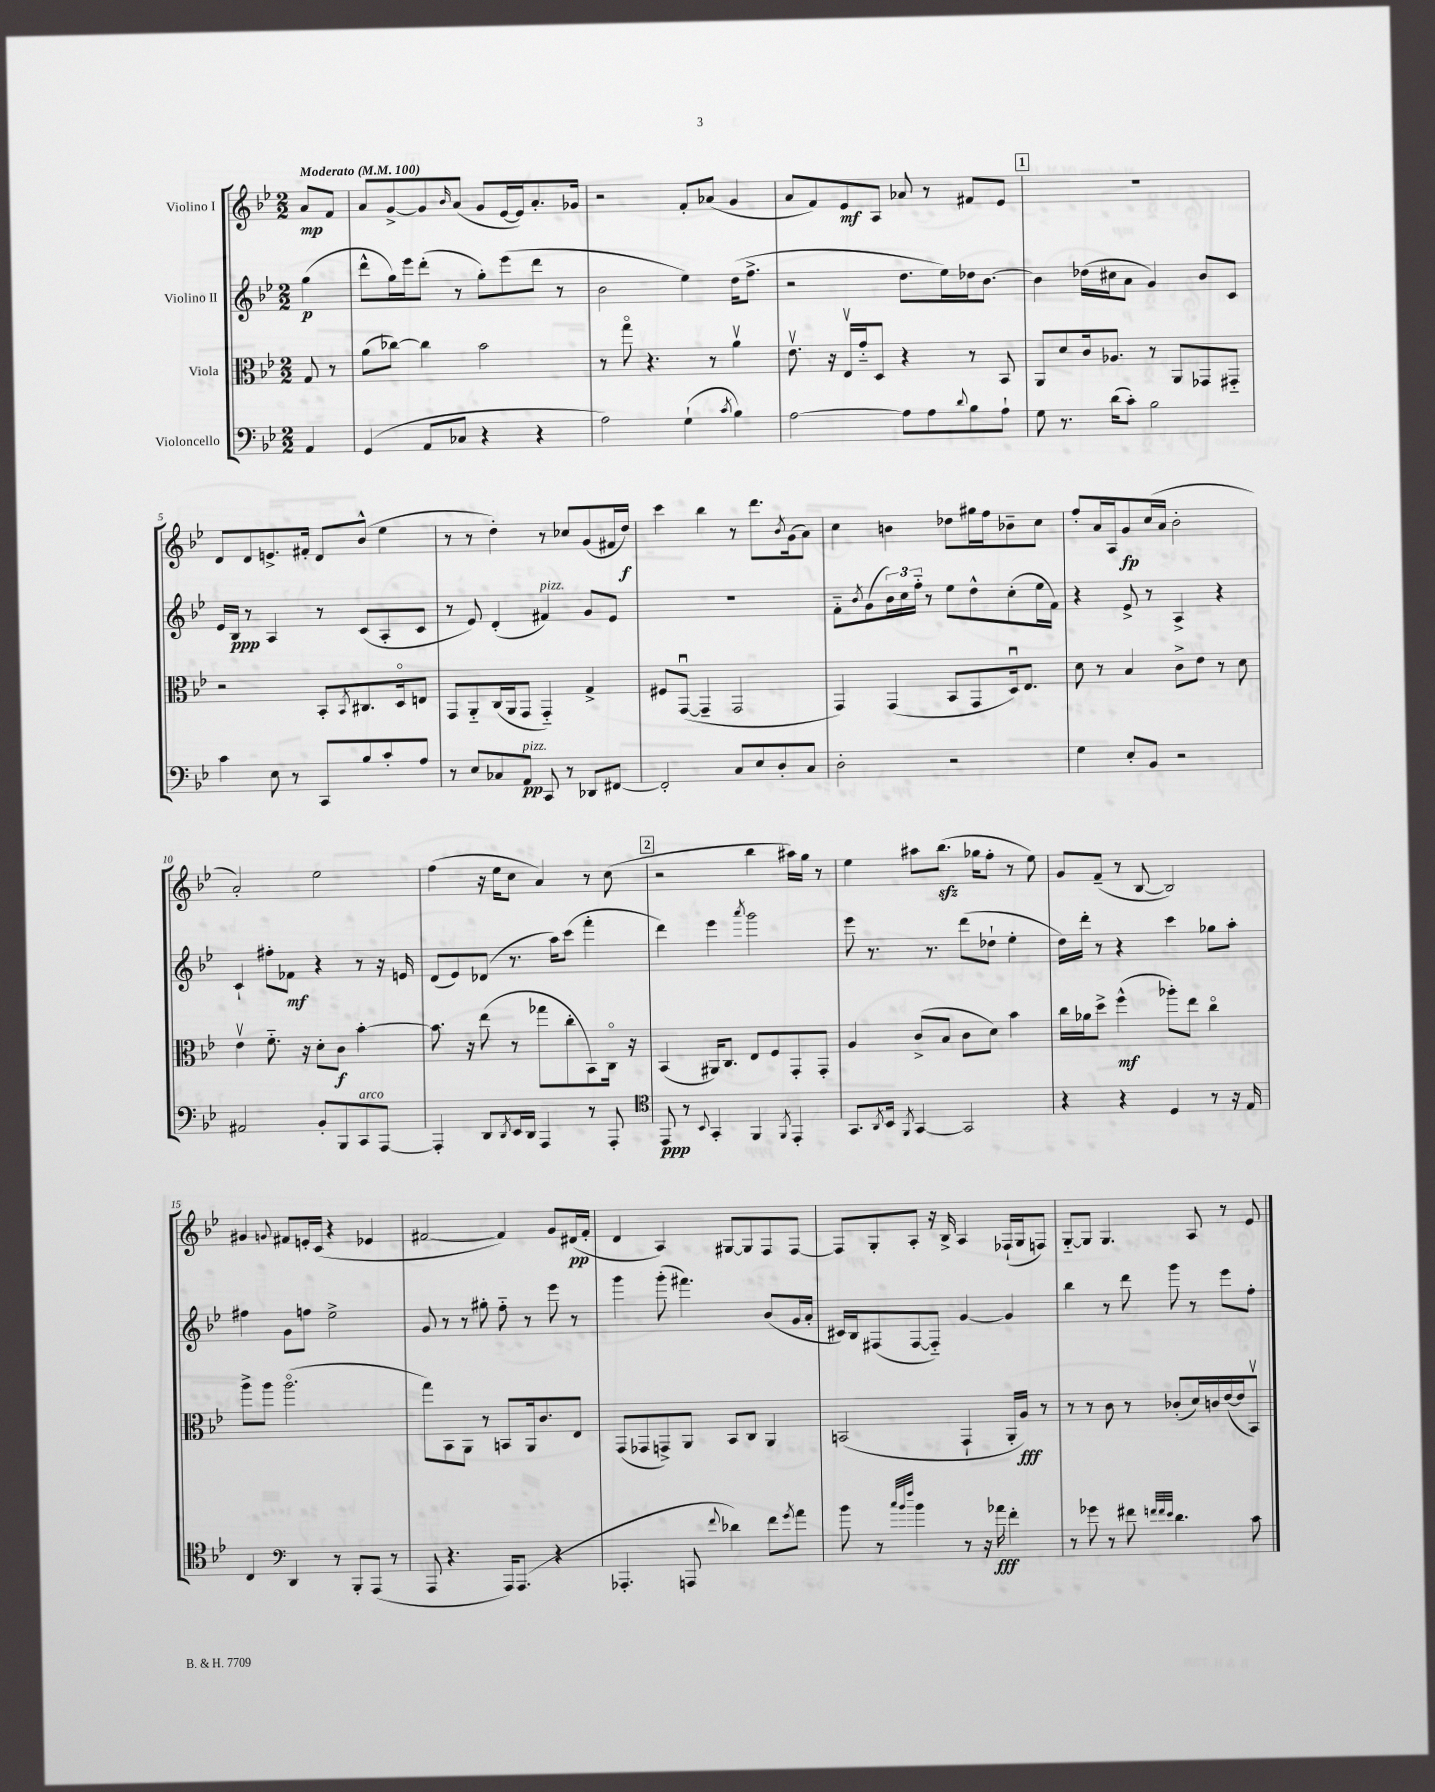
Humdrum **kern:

**kern	**kern	**kern	**kern
*staff4	*staff3	*staff2	*staff1
*clefF4	*clefC3	*clefG2	*clefG2
*k[b-e-]	*k[b-e-]	*k[b-e-]	*k[b-e-]
*M2/2	*M2/2	*M2/2	*M2/2
*MM100	*MM100	*MM100	*MM100
4AA/	8G/	(4gg\	8a/L
.	8r	.	8f/J
=	=	=	=
(4GG/	(8a\L	8ddd^^\L	8a/L
.	[8cc-\J)	16gg\L)	[8g^/
.	.	16eee-\J	.
8AA/L	4cc-\]	(8ddd'\J	8g/]
.	.	.	16qqb-/
8C-/J	.	8r	(8a/J
4r	2b-\	8gg'\L)	8g/L
.	.	(8eee-\	[16e-/L
.	.	.	16e-/]J)
4r	.	8ddd\J	8.a'/
.	.	8r	.
.	.	.	16g-/Jk
=	=	=	=
2A\)	8r	2b-\	2r
.	8ggo\	.	.
.	4.r	.	.
(4G`\	.	4ee-\)	8f'/L
.	8r	.	(8a-/J
8qc/	.	.	.
4B-\)	4av\	(16dd\LK	4g/
.	.	8.ff^\J	.
=	=	=	=
[2A\	8.e-v\	2r	8a/L
.	.	.	8f/)
.	16r	.	.
.	16E-v/LL	.	8e-/
.	16g'~/J	.	.
.	8D/J	.	8A/J
8A\]L	4r	8.dd\L	8a-/
8A\	.	.	8r
.	.	16ee-\L)	.
8qqd/	.	.	.
8B-\	8r	16dd-\J	8f#/L
.	.	[8.b-\J	.
8A`\J	8BB-/	.	8e-/J
=	=	=	=
8G\	8AA/L	4b-\]	1r
8.r	8d/	.	.
.	16c/k	(16dd-\LL	.
(16d\LK	8.A-/J	16cc#\J	.
8c'\J)	.	8a\J	.
2B-\	8r	4g/)	.
.	8AA/L	.	.
.	8GG-/	8b-/L	.
.	8GG#'~/J	8c/J	.
=	=	=	=
4c\	2r	16e-/LL	8d/L
.	.	16B-/JJ	.
.	.	8r	8d/
8E-\	.	4A/	8.e^/
8r	.	.	.
.	.	.	16f#'/Jk
8CC/L	8BB-'/L	8r	8d/L
.	8qBB-/	.	.
8B-/	8.C#/	(8c/L	(8b-^^/J
8c'/	.	8A'/	4ee-\
.	16Do/k	.	.
8A/J	8E/J	8c/J	.
=	=	=	=
8r	8GG/L	8r	8r
8E-/L	8AA'~/	8e-/)	8r
8C-/	(16C/L	(4d'/	4dd'\)
.	16AA/J	.	.
8AA/J	8GG/J	.	.
8CC/	4GG'~/)	4f#/)	8r
8r	.	.	8cc-/L
8DD-/L	4G^/	8g/L	(8g/
[8FF#/J	.	8e-/J	16f#/L
.	.	.	16dd/JJ)
=	=	=	=
2FF#'/]	8F#/L	1r	4ccc\
.	([8GGu/J	.	.
.	4GG~/]	.	4bb-\
8C/L	2GG/	.	8r
8E-/	.	.	8.ddd\L
8D'/	.	.	.
.	.	.	8qb-/
.	.	.	(16g\k
8C/J	.	.	8a\J)
=	=	=	=
2D'\	4GG/)	8f'~\L	4cc\
.	.	8qb-/	.
.	.	(8g\	.
.	(4GG/	24b-\L)	4b\
.	.	24cc\	.
.	.	24ff'~\JJ	.
.	.	8r	.
2r	8BB-/L	8ee-\L	8dd-\L
.	8GG/	8dd^^\	16gg#\L
.	.	.	16ff\J
.	16Du/k)	(8cc'\	8b-~\
.	8.E-/J	.	.
.	.	16ee-\L	8cc\J
.	.	16f\JJ)	.
=	=	=	=
4G\	8d\	4r	8ff'/L
.	8r	.	16a/L
.	.	.	16A/J
8E-'/L	4B-/	8e-^/	8g/
8BB-/J	.	8r	(16cc/L
.	.	.	16a/JJ
2r	8c^\L	4A^/	2b-'\
.	8e-\J	.	.
.	8r	4r	.
.	8d\	.	.
=	=	=	=
2AA#/	4e-v\	4c`/	2a'/)
.	8.f'~\	8ff#'\L	.
.	.	8f-\J	.
.	16r	.	.
8BB-'/L	8d'\L	4r	2ee-\
8BBB-/	8c\J	.	.
8CC/	[4b-'\	8r	.
[8AAA/J	.	16r	.
.	.	16e/	.
=	=	=	=
4AAA'/]	8.b-\]	(8d/L	(4ff\
.	.	8e-/)	.
.	16r	.	.
8DD/L	(8ee-\	(8d-/J	16r
.	.	.	16ee-\LK
8qDD/	.	.	.
16EE-/L	8r	8.r	8cc\J
16DD/JJ	.	.	.
4AAA/	8gg-\L	.	4a/)
.	.	16aa\LK)	.
.	8cc'\	(8ccc\J	.
8r	8BB-\)	4fff'\	8r
8AAA'/	16Co\Jk	.	(8cc\
.	16r	.	.
=	=	=	=
*clefC4	*	*	*
8EE-/	(4BB-/	4ddd\)	2r
8r	.	.	.
8qqBB-/	.	.	.
4GG'/	16AA#/LK)	4eee-\	.
.	8.C/J	.	.
.	.	8qaaa/	.
4FF/	8E-/L	2ggg\	4bb-\
.	8F/	.	.
8qFF/	.	.	.
4EE-'/	8GG'/	.	16aa#\LL)
.	.	.	16gg\JJ
.	8GG'/J	.	8r
=	=	=	=
8.GG/L	4A/	8eee-\	4ee-\
.	.	8.r	.
8qAA/	.	.	.
16BB-/Jk	.	.	.
8qFF/	.	.	.
[4GG/	(8c^/L	.	8aa#\L
.	.	8.r	.
.	8B-/J	.	(8.bb-\J
2GG/]	8c\L	(8ddd\L	.
.	.	.	16gg-\LK
.	8d\J)	8dd-`\J	8ff'\J
.	4b-\	4ee-'\	8r
.	.	.	8ee-\)
=	=	=	=
4r	16cc\LL	16dd\LL)	8g/L
.	16a-\J	16ddd'\JJ	.
.	8dd^\J	8r	(8f~/J
4r	(4ff^^\	4r	8r
.	.	.	[8B-/
4D/	8aa-'\L)	4ccc\	2B-/])
.	8ee-\J	.	.
8r	4cco\	8gg-\L	.
16r	.	8aa'\J	.
16E-/	.	.	.
=	=	=	=
4C/	8aa^\L	4ff#\	4g#/
.	8aa\J	.	.
*clefF4	*	*	*
.	.	.	8qqg/
4DD/	(2.aao\	8g\L	8f#/L
.	.	8ff\J	16e'/L
.	.	.	(16c/JJ
8r	.	2ee-^\	4r
8BBB-'/L	.	.	.
(8AAA/J	.	.	4e-/
8r	.	.	.
=	=	=	=
8AAA/	8gg\L)	8g/	[2f#/
4.r	8BB-\	8r	.
.	8AA\J	8r	.
.	8r	8gg#'\	.
16AAA/LK)	8BB/L	8ff'~\	4f#/])
(8.AAA/J	.	.	.
.	16AA/k	8r	.
.	8.c/	.	.
4r	.	8eee-\	8g/L
.	8E-/J	8r	(16d#/L
.	.	.	16f#'/JJ
=	=	=	=
4.AAA-'/	(8GG/L	4ggg\	4d/
.	8GG-/	.	.
.	8GG^/)	(8ggg'\	4A/)
8AAA/	8AA/J	4.fff#\)	.
8qqf/	.	.	.
4d-\)	8BB-/L	.	[8G#/L
.	8C/J	.	8G#/]
8f\L	4AA/	(8b-/L	8F/
8qg/	.	.	.
8a\J	.	16g/L	[8F/J
.	.	16a'/JJ	.
=	=	=	=
8b-\	(2BB/	16c#/LL)	8F/]L
.	.	16B-/J	.
8r	.	(8F#/	8G'/
32qqcc/LLL	.	.	.
32qqb-/	.	.	.
32qqff/JJJ	.	.	.
4b-\	.	[8F#/	8A'/J
.	.	8F#'~/]J)	16r
.	.	.	16B-^/
8r	4GG`/	[4g/	4A/
16r	.	.	.
16a-\	.	.	.
4f'\	16AA'/LL	4g/]	(16F-`/LL
.	16A/JJ)	.	16G/J
.	8r	.	8F/J)
=	=	=	=
8r	8r	4bb-\	[8G'~/L
8g-\	8r	.	8G/]J
8r	8c\	8r	4.G/
8f#\	8r	8ddd\	.
32qqf/LLL	.	.	.
32qqf/	.	.	.
32qqe-/JJJ	.	.	.
4.d\	(8c-'/L	8ggg\	.
.	16d/L)	8r	8A/
.	16c/	.	.
.	([16e-/	8eee-\L	8r
.	16e-/]J	.	.
8c\	8BB-v/J)	8ff'\J	8e-/
==	==	==	==
*-	*-	*-	*-
